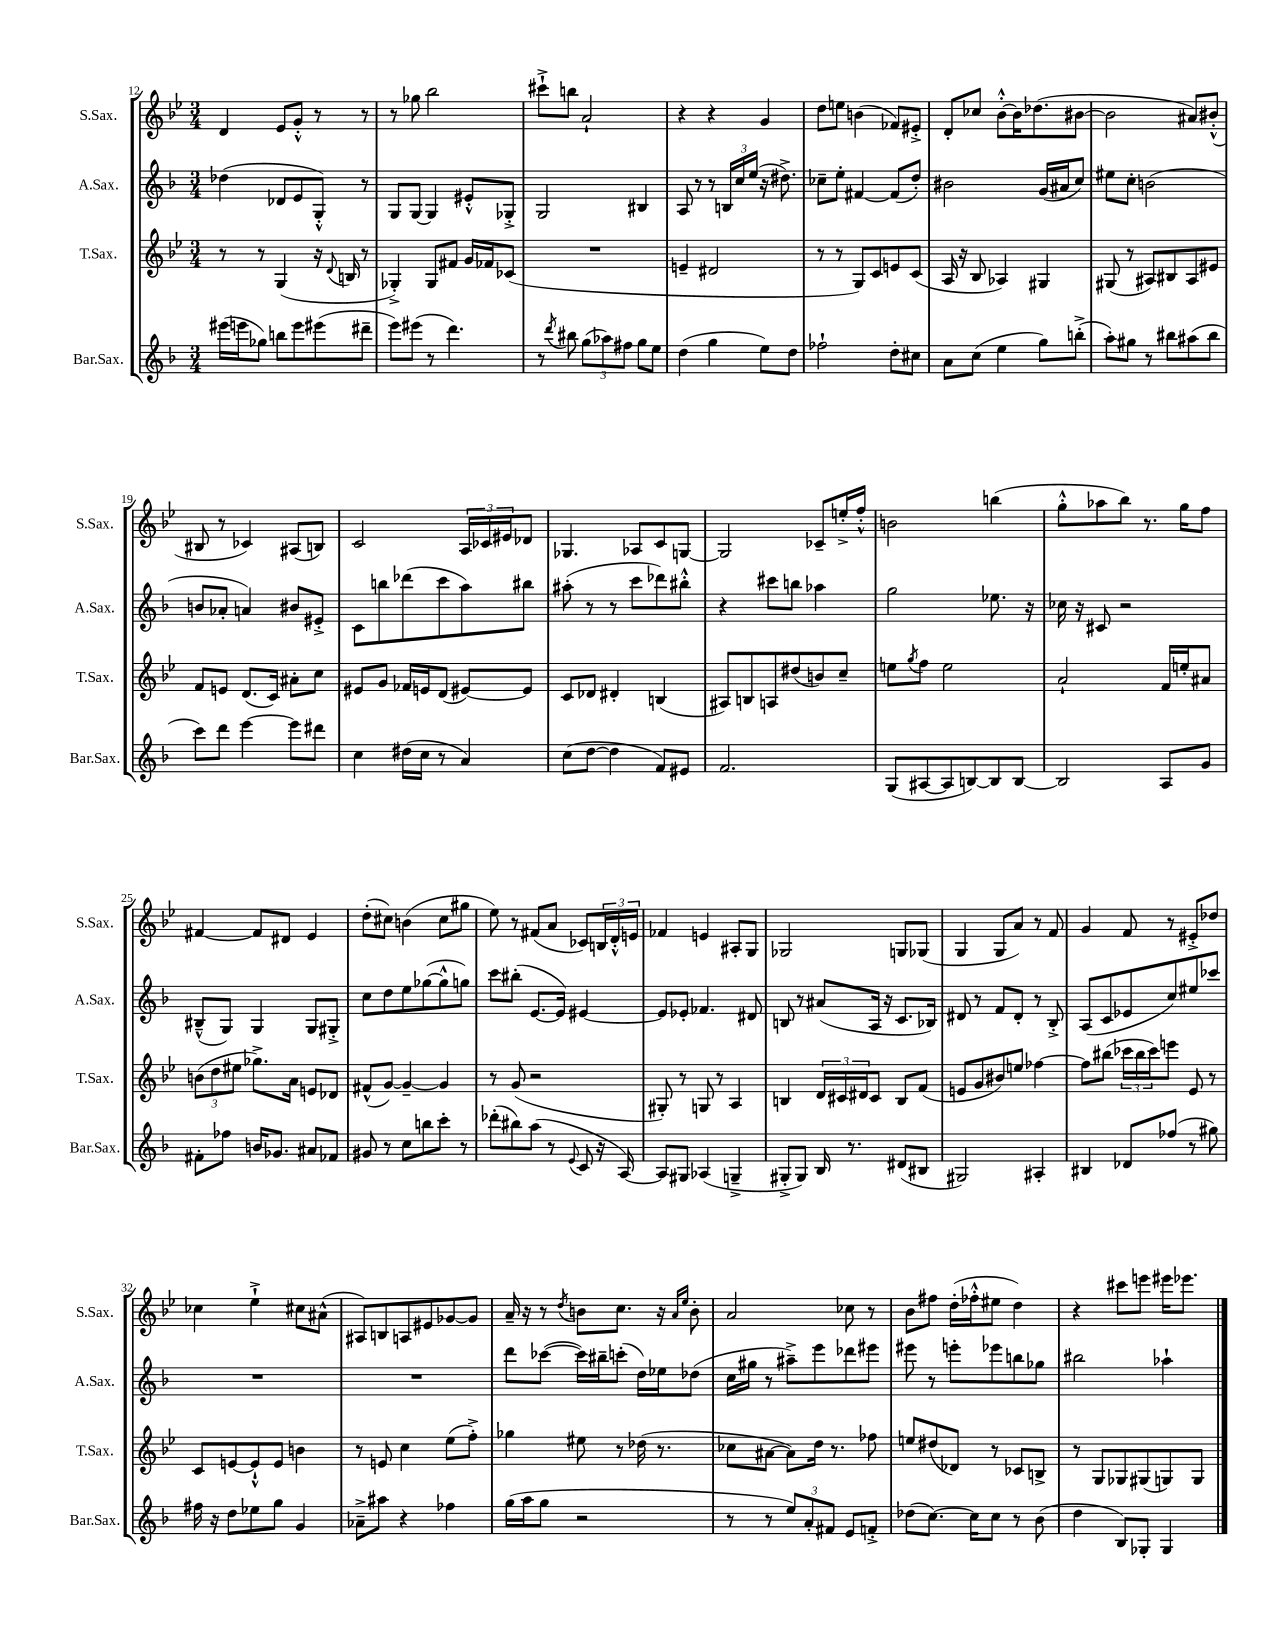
<<
\new StaffGroup <<
\new Staff = "s0" \with { instrumentName = "S.Sax." shortInstrumentName = "S.Sax." } {
    \clef treble \key bes \major \numericTimeSignature \time 3/4
    d'4 ees'8 g'8-.-^ r8 r8 |
    r8 ges''8 bes''2 |
    cis'''8-!-> b''8 a'2-! |
    r4 r4 g'4 |
    d''8 e''8 b'4( fes'8) eis'8-.-> |
    d'8-. ces''8 bes'8~-.-^ bes'16 des''8.( bis'8~ |
    bis'2 ais'8) bis'8-.-^( |
    bis8 r8 ces'4) ais8( b8) |
    c'2 \tuplet 3/2 { a16 ces'16 eis'16 } des'8 |
    ges4. aes8 c'8 g8~ |
    g2 ces'8-- e''16-.-> f''16-.-^ |
    b'2 b''4( |
    g''8-.-^ aes''8 bes''8) r8. g''16 f''8 |
    fis'4~ fis'8 dis'8 ees'4 |
    d''8-.( cis''8) b'4( cis''8 gis''8 |
    ees''8) r8 fis'8( a'8 ces'8) \tuplet 3/2 { b16 d'16-.-^ e'16 } |
    fes'4 e'4 ais8-. g8 |
    ges2 g8 ges8( |
    g4 g8 a'8) r8 f'8 |
    g'4 f'8 r8 eis'8-.-> des''8 |
    ces''4 ees''4-!-> cis''8 ais'8-^( |
    ais8) b8 a8 eis'8 ges'8~ ges'8 |
    a'16-- r16 r8 \acciaccatura { d''8 } b'8 c''8. r16 \grace { a'16 ees''16 } b'8-. |
    a'2 ces''8 r8 |
    bes'8 fis''8 d''16-.( fes''16-.-^ eis''8 d''4) |
    r4 cis'''8 e'''8 eis'''16 ees'''8. \bar "|." |
}
\new Staff = "s1" \with { instrumentName = "A.Sax." shortInstrumentName = "A.Sax." } {
    \clef treble \key f \major \numericTimeSignature \time 3/4
    des''4( des'8 e'8 g8-.-^) r8 |
    g8 g8~ g4 eis'8-.-^ ges8-.-> |
    g2 bis4 |
    a8 r8 r8 \tuplet 3/2 { b16 c''16 e''16( } r16 dis''8.->) |
    ces''8-- e''8-. fis'4~ fis'8( d''8-.) |
    bis'2 g'16( ais'16 c''8) |
    eis''8 c''8-. b'2( |
    b'8 aes'8-. a'4) bis'8 eis'8-.-> |
    c'8 b''8 des'''8( c'''8 a''8) bis''8 |
    ais''8-.( r8 r8 c'''8 des'''8) bis''8-.-^ |
    r4 cis'''8 b''8 aes''4 |
    g''2 ees''8. r16 |
    ces''16 r16 cis'8 r2 |
    bis8---^( g8) g4 g8 gis8-.-> |
    c''8 d''8 e''8 ges''8~( ges''8-^ g''8) |
    c'''8 bis''8-.( e'8.~ e'16) eis'4~ |
    eis'8 ees'8-. fes'4. dis'8 |
    b8 r8 ais'8( a16 r16 c'8. bes16) |
    dis'8 r8 f'8 dis'8-. r8 bes8-.-> |
    a8( c'8 ees'8 c''8) eis''8 ces'''8 |
    R2. |
    R2. |
    d'''8 ces'''8~( ces'''16) bis''16-- c'''8-.( d''16) ees''16 des''8( |
    c''16 gis''16 r8 ais''8--->) e'''8 des'''8 eis'''8 |
    eis'''8 r8 e'''8-. ees'''8 b''8 ges''8 |
    bis''2 aes''4-! \bar "|." |
}
\new Staff = "s2" \with { instrumentName = "T.Sax." shortInstrumentName = "T.Sax." } {
    \clef treble \key bes \major \numericTimeSignature \time 3/4
    r8 r8 g4( r16 \appoggiatura { d'8 } b16 r8 |
    ges4-.->) ges8 fis'8 g'16 fes'16 ces'8( |
    R2. |
    e'4-- dis'2 |
    r8 r8 g8) c'8 e'8 c'8( |
    a16 r16 bes8 aes4) gis4 |
    gis8( r8 ais8) bis8 ais8 eis'8 |
    f'8 e'8 d'8.( c'16) ais'8-. c''8 |
    eis'8 g'8 fes'16 e'16 d'8( eis'8~) eis'8 |
    c'8 des'8 dis'4-. b4( |
    ais8) b8 a8 dis''8( b'8) c''8-- |
    e''8 \acciaccatura { g''8 } f''8 e''2 |
    a'2-! f'16 e''16-. ais'8 |
    \tuplet 3/2 { b'8( d''8 eis''8 } ges''8.->) a'16 e'8 des'8 |
    fis'8-^( g'8~) g'4~-- g'4 |
    r8 g'8( r2 |
    gis8-.) r8 g8 r8 a4 |
    b4 \tuplet 3/2 { d'16 cis'16 dis'16 } cis'8 b8 f'8( |
    e'8 g'8 bis'8) e''8 fes''4~ |
    fes''8 bis''8( \tuplet 3/2 { ces'''16 bis''16 ces'''16) } e'''8 ees'8 r8 |
    c'8 e'8~ e'8-!-^ e'8 b'4 |
    r8 e'8 c''4 ees''8( f''8-.->) |
    ges''4 eis''8 r8 des''16( r8. |
    ces''8 ais'8~ ais'8) d''16 r8. fes''8 |
    e''8 dis''8( des'8) r8 ces'8 b8-> |
    r8 g8 ges8 gis8( g8) g8 \bar "|." |
}
\new Staff = "s3" \with { instrumentName = "Bar.Sax." shortInstrumentName = "Bar.Sax." } {
    \clef treble \key f \major \numericTimeSignature \time 3/4
    eis'''16( e'''16 ges''8) b''8 e'''8 eis'''8( dis'''8-- |
    e'''8) eis'''8( r8 d'''4.) |
    r8 \acciaccatura { d'''8 } bis''8 \tuplet 3/2 { g''8( aes''8) fis''8 } g''8 e''8 |
    d''4( g''4 e''8) d''8 |
    fes''2-! d''8-. cis''8 |
    a'8 c''8( e''4 g''8) b''8-.->( |
    a''8-.) gis''8 r8 bis''8 ais''8( bis''8 |
    c'''8) d'''8 e'''4~ e'''8 dis'''8 |
    c''4 dis''16( c''16 r8 a'4) |
    c''8( d''8~ d''4 f'8) eis'8 |
    f'2. |
    g8( ais8~ ais8 b8~) b8 b8~ |
    b2 a8 g'8 |
    fis'8-. fes''8 b'16 ges'8. ais'8 fes'8 |
    gis'8 r8 c''8 b''8 c'''8-. r8 |
    des'''8-.( bis''8) a''8( r8 \appoggiatura { e'8 } c'8 r16 a16~) |
    a8 gis8 aes4( g4---> |
    gis8-.-> gis8) bes16 r8. dis'8( bis8 |
    gis2) ais4-. |
    bis4 des'8 fes''8( r8 gis''8) |
    fis''16 r16 d''8 ees''8 g''8 g'4 |
    aes'8---> ais''8 r4 fes''4 |
    g''16( a''16 g''8 r2 |
    r8 r8 \tuplet 3/2 { e''8) a'8-. fis'8 } e'8 f'8-.-> |
    des''8( c''8.~) c''16 c''8 r8 bes'8( |
    d''4 bes8) ges8-. ges4 \bar "|." |
}
>>
>>
\layout { \context { \Score currentBarNumber = #12 } }
